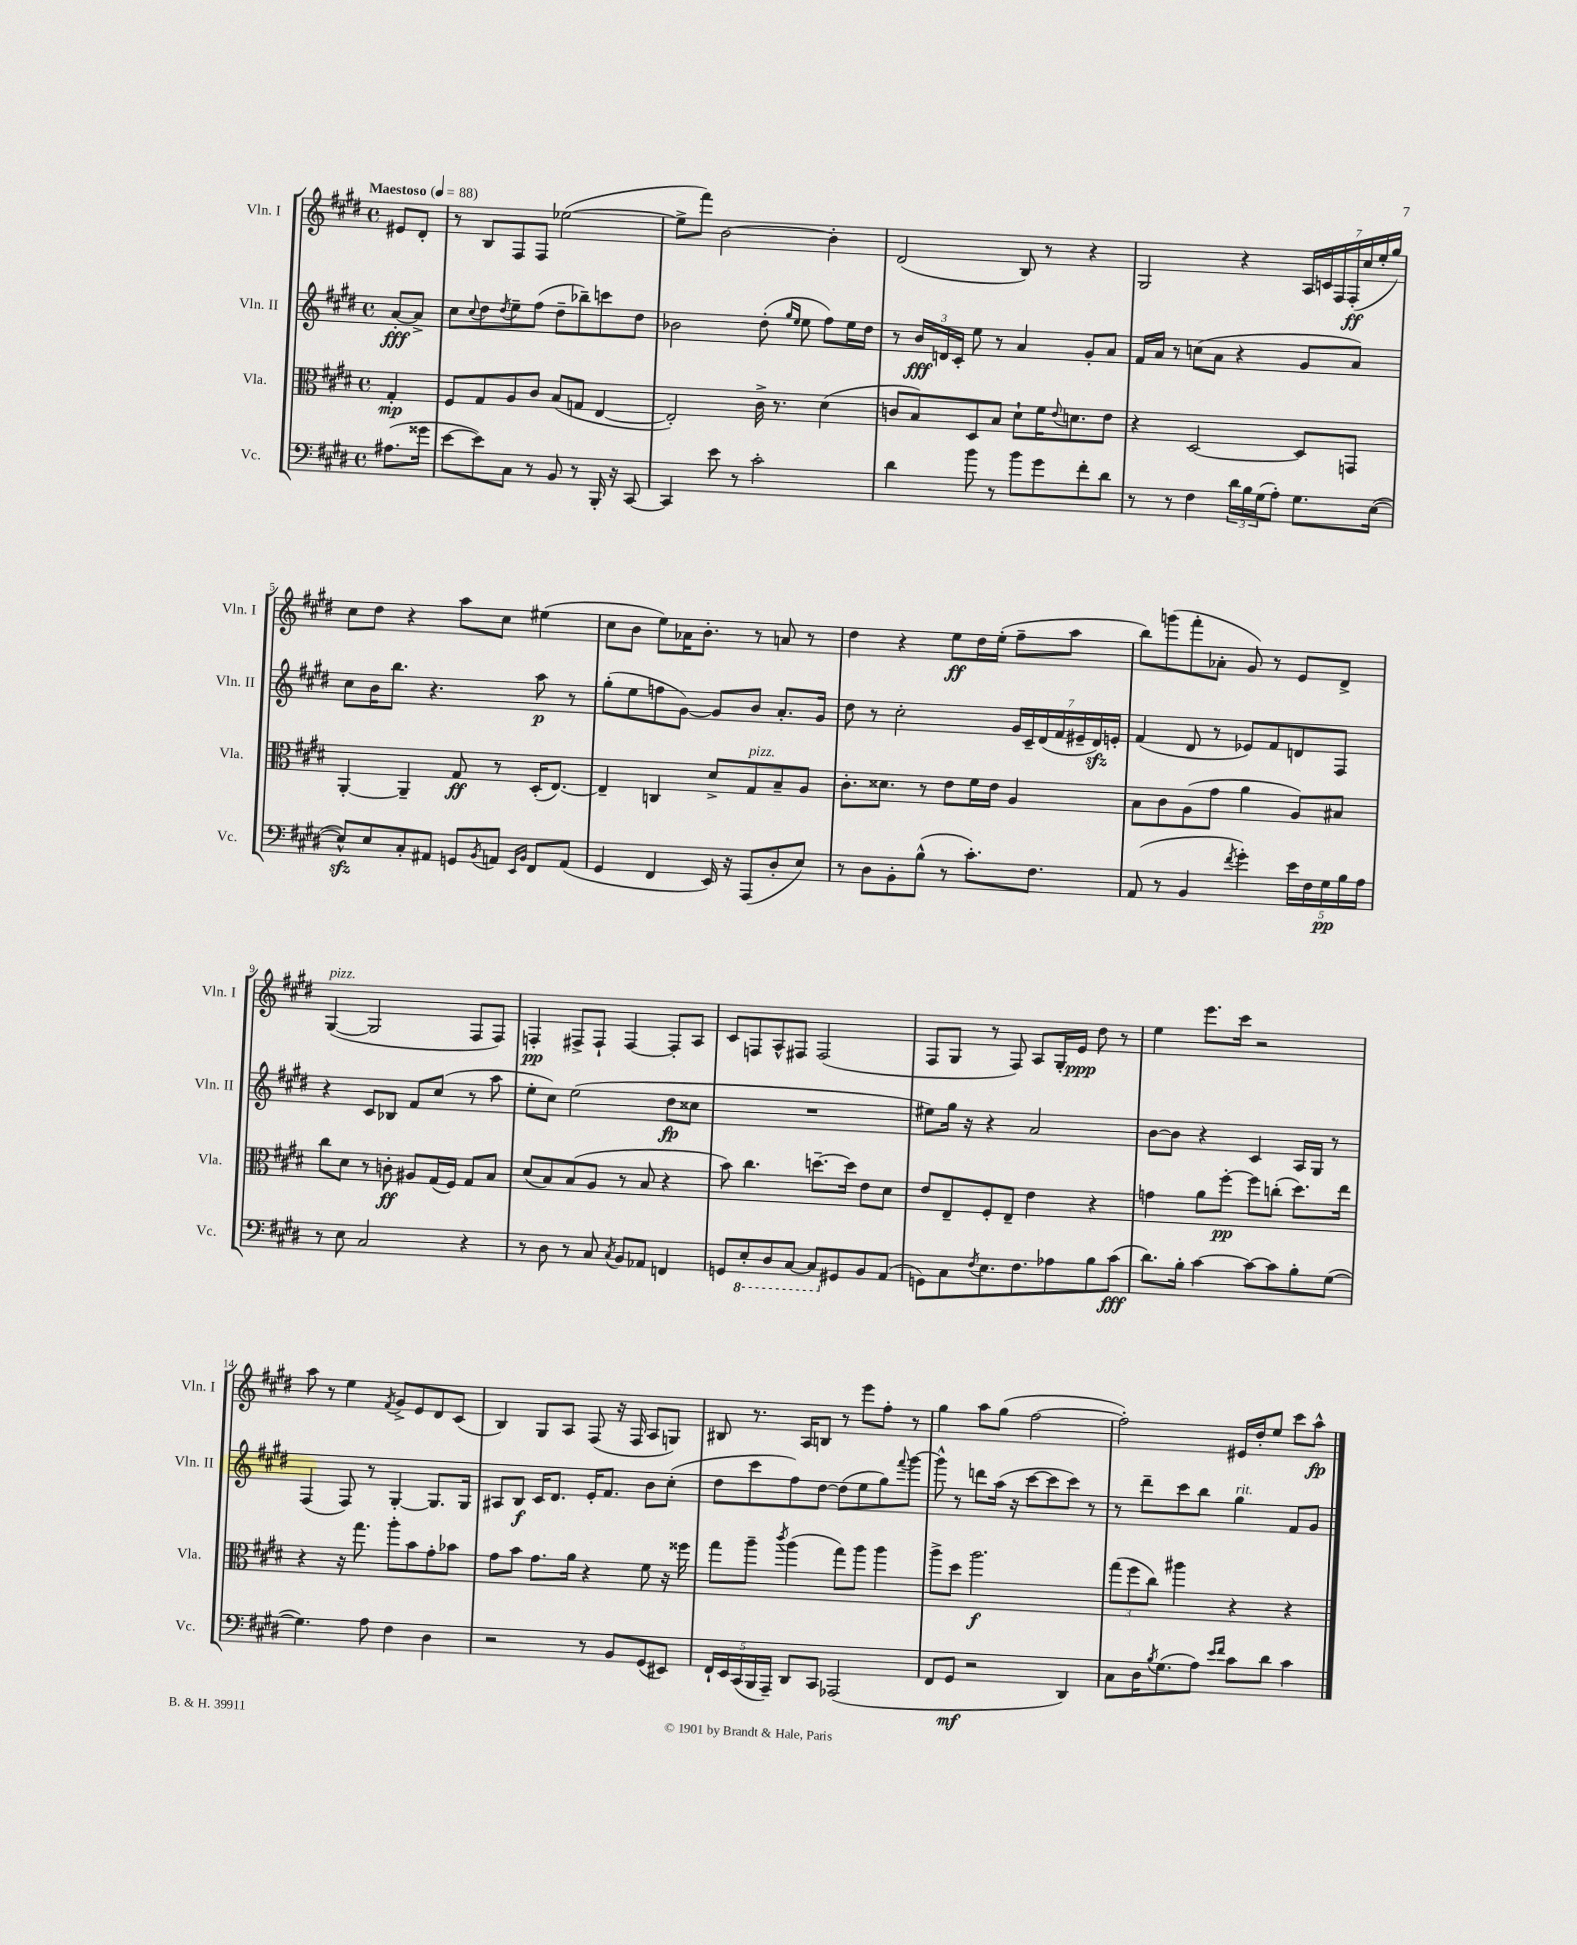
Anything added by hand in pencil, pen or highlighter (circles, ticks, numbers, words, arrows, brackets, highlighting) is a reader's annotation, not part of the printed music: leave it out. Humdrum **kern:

**kern	**kern	**kern	**kern
*staff4	*staff3	*staff2	*staff1
*clefF4	*clefC3	*clefG2	*clefG2
*k[f#c#g#d#]	*k[f#c#g#d#]	*k[f#c#g#d#]	*k[f#c#g#d#]
*M4/4	*M4/4	*M4/4	*M4/4
*met(c)	*met(c)	*met(c)	*met(c)
*MM88	*MM88	*MM88	*MM88
(8.A#	4G#'	[8a'	8e#
.	.	8a^]	8d#'
16g##	.	.	.
=	=	=	=
[8e	8F#	8cc#	8r
.	.	8qqcc#	.
8e])	8G#	8dd#	8B
.	.	8qdd#	.
8C#	8A	8ee~	8F#
8r	8c#	(8ff#	8F#
8BB	(8B	8dd#~	([2ee-
8r	8G	8bb-~)	.
16BBB'	[4E	8ccc	.
16r	.	.	.
[8CC#	.	8dd#	.
=	=	=	=
4CC#]	2E'])	2b-	8ee-^]
.	.	.	8fff#)
8e	.	.	[2b
8r	.	.	.
2c#'	16c#^	(8dd#'	.
.	8.r	.	.
.	.	16qqgg#	.
.	.	16qqee	.
.	.	8ee	.
.	(4d#	8ff#)	4b']
.	.	16ee	.
.	.	16dd#	.
=	=	=	=
4d#	8c	8r	(2d#
.	8B)	24b	.
.	.	24d	.
.	.	24c#'	.
8b	8D#	8ee	.
8r	8B	8r	.
8b	8d#`	4a	8B)
8g#	16f#	.	8r
.	8qqe	.	.
.	8.d	.	.
8f#'	.	8g#'	4r
8d#	8e	8a	.
=	=	=	=
8r	4r	16f#	2G#
.	.	16a	.
8r	.	8r	.
4F#	[2D#	(8cc	.
.	.	8a	.
24d#	.	4r	4r
24B	.	.	.
(24G#	.	.	.
8A')	.	.	.
8.G#	8D#]	8g#	28A
.	.	.	28c
.	.	.	28F#
.	.	.	(28F#'
.	8GG	8a)	.
.	.	.	28cc#
.	.	.	28ee'
([16E	.	.	.
.	.	.	28gg#)
=	=	=	=
8E^^])	[4AA'	8cc#	8cc#
8E	.	16b	8dd#
.	.	8.bb	.
8C#'	4AA~]	.	4r
8AA#	.	4.r	.
8GG	8G#	.	8aa
8qBB	.	.	.
8AA	8r	.	8cc#
16qqEE	.	.	.
16qqBB	.	.	.
8FF#	(16D#'	8aa	(4ee#
.	[8.E)	.	.
(8AA	.	8r	.
=	=	=	=
4GG#	4E~]	(8gg#'	8cc#
.	.	8ee	8b
4FF#	4C	8ff	8ee)
.	.	[8g#)	16a-
.	.	.	8.b'
16EE)	8d#^	8g#]	.
16r	.	.	.
(8AAA	8G#	8b	8r
8D#'	8B~	8.a'	8a
8E)	8A	.	8r
.	.	16g#	.
=	=	=	=
8r	8.c#'	8dd#	4dd#
8D#	.	8r	.
.	8.d##	.	.
8BB'	.	2cc#'	4r
(8B^^	8r	.	.
8r	8e	.	8ee
8.c#')	16f#	.	16dd#
.	16e	.	(16ee'
.	4A	28g#	8ff#~
.	.	28c#~	.
8.F#	.	.	.
.	.	(28d#	.
.	.	28f#	.
.	.	.	8aa
.	.	28e#~	.
.	.	28d#)	.
.	.	28e'	.
=	=	=	=
(8AA	8B	(4f#	8bb)
8r	8c#	.	(8ggg
4BB	(8A	8d#	8fff#'
.	8g#	8r	8a-'
8qf#	.	.	.
4g#')	4a	8e-)	8g#)
.	.	8f#	8r
20e	8A)	8d	8e
20F#	.	.	.
20G#	.	.	.
.	8B#	8F#	8d#^
20B	.	.	.
20A	.	.	.
=	=	=	=
8r	8cc#	4r	([4G#
8E	8d#	.	.
2C#	8r	8c#	2G#]
.	8c'	8B-	.
.	8A#	8f#	.
.	(16G#	(8cc#	.
.	16F#)	.	.
4r	8G#	8r	8F#
.	8B	8aa	8F#)
=	=	=	=
8r	(8d#	8ee'	4F'
8D#	8B)	8cc#)	.
8r	(8B	(2ee	8F#^
8C#	8A	.	8F#`
8qC#	.	.	.
8BB	8r	.	[4F#
8AA-	8B	.	.
4FF	4r	8dd#	8F#']
.	.	8cc##	8A
=	=	=	=
8GG	8b)	1r	8c#
8EE'	4.cc#	.	8F
8DD#	.	.	8A^^
[8CC#	.	.	8F#
8CC#]	[8.dd~	.	(2F#
8GG#	.	.	.
.	16dd]	.	.
8BB	8e	.	.
(8AA	8d#	.	.
=	=	=	=
8GG)	8e	8ee#)	8F#
8C#	8E~	16gg#	8G#
.	.	16r	.
8qF#	.	.	.
8.E	8F#'	4r	8r
.	8E~	.	8F#)
8.F#	.	.	.
.	4e	2a	8A
8A-	.	.	16G#'
.	.	.	16e
8B	4r	.	8dd#
(8c#	.	.	8r
=	=	=	=
8.d#)	4g	[8b	4ee
.	.	8b]	.
16B'	.	.	.
[4c#	8a	4r	8.eee
.	[8ff#'	.	.
.	.	.	16ccc#
8c#_	8ff#]	4c#	2r
8c#]	(8cc'	.	.
8B'	8.dd#)	16A	.
.	.	16G#	.
([8G#	.	8r	.
.	16ee	.	.
=	=	=	=
4.G#])	4r	(4F#	8aa
.	.	.	8r
.	16r	8F#)	4ee
.	8.gg#	.	.
8A	.	8r	.
.	.	.	8qf#
4F#	8aa'	[4G#'	8g#^
.	8b	.	8e
4D#	8g#'	8.G#]	8d#
.	8b-	.	(8c#
.	.	16G#	.
=	=	=	=
2r	8g#	8A#	4B)
.	8b	8B	.
.	8.g#	16c#	8G#
.	.	8.d#	.
.	.	.	8A
.	16a	.	.
8r	4r	16e'	(8F#
.	.	8.f#	.
8BB	.	.	16r
.	.	.	16F#
(8GG#	8f#	8b	8A
8EE#)	16r	(8cc#'	8G)
.	16ff##	.	.
=	=	=	=
20FF#`	8gg#	8dd#	8B#
20EE	.	.	.
(20CC#	.	.	.
.	8aa~	8ccc#	8.r
20BBB	.	.	.
20AAA~)	.	.	.
.	8qccc#	.	.
8DD#	(4aa	8ff#)	.
.	.	.	16A
8CC#	.	[8dd#	8B
(2AAA-	8gg#)	(8dd#]	8r
.	8aa	8ee	8eee
.	4aa	8gg#)	8ff#'
.	.	8qqfff#	.
.	.	[8ggg#	8r
=	=	=	=
8FF#	8aa^	8ggg#^^]	4gg#
8GG#	8dd#	8r	.
2r	2.aa	8ddd	8aa
.	.	(16aa	(8gg#
.	.	16r	.
.	.	[8ccc#	[2ff#
.	.	8ccc#]	.
4DD#)	.	8ccc#)	.
.	.	8r	.
=	=	=	=
8C#	(12gg#	8r	2ff#'])
.	12ff#	.	.
16D#	.	8ddd#~	.
.	12cc#)	.	.
8qB	.	.	.
(8.G#	.	.	.
.	4aa#	8ccc#	.
8A)	.	8bb	.
16qqe	.	.	.
16qqf#	.	.	.
8c#	4r	4gg#	16e#
.	.	.	16dd#'
8d#	.	.	8ee
4c#	4r	8f#	8ccc#
.	.	8g#	8aa^^
==	==	==	==
*-	*-	*-	*-
